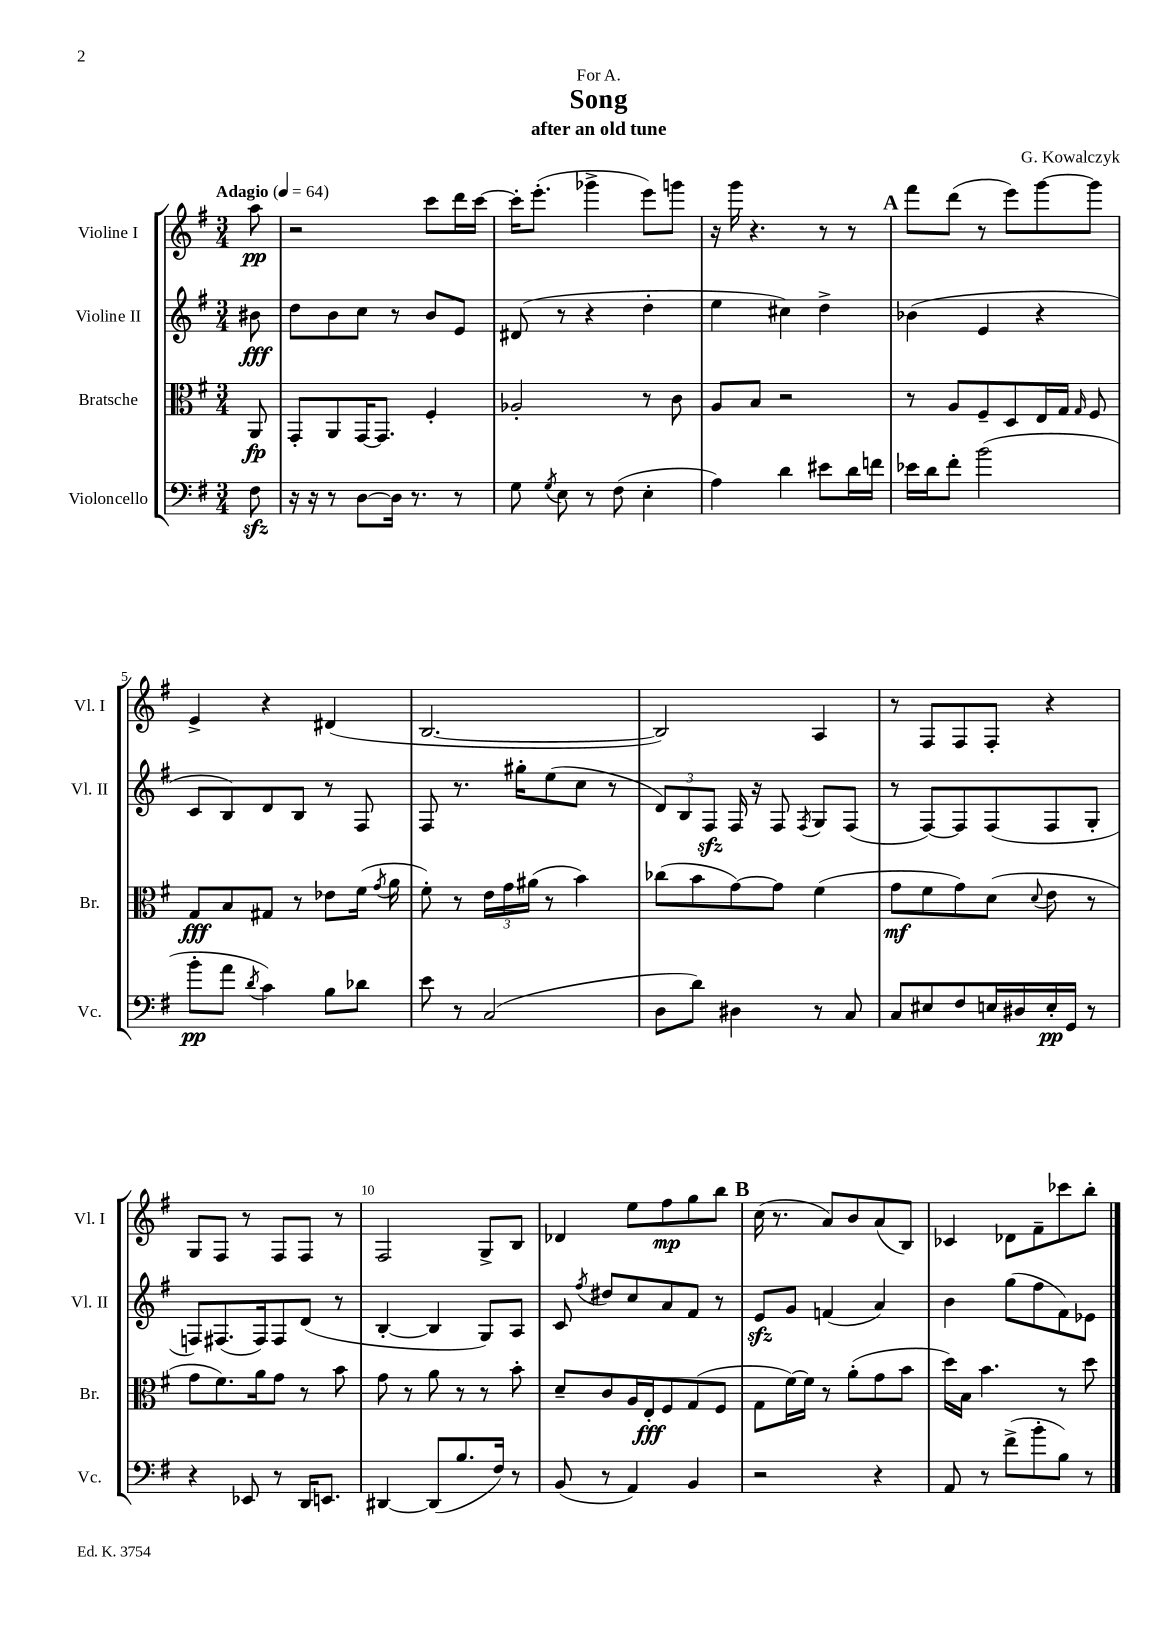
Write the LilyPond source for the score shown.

\header { title = "Song" composer = "G. Kowalczyk" subtitle = "after an old tune" dedication = "For A." }
<<
\new StaffGroup <<
\new Staff = "s0" \with { instrumentName = "Violine I" shortInstrumentName = "Vl. I" } {
    \clef treble \key g \major \numericTimeSignature \time 3/4 \partial 8 \tempo "Adagio" 4 = 64
    \autoBeamOff a''8\pp |
    r2 c'''8[ d'''16 c'''16]~ |
    c'''16[-. e'''8.]-.( ges'''4-> e'''8[) g'''8] |
    r16 g'''16 r4. r8 r8 |
    \mark \markup { \bold "A" } fis'''8[ d'''8]( r8 e'''8[) g'''8~ g'''8] |
    e'4-> r4 dis'4( |
    b2.~ |
    b2) a4 |
    r8 fis8[ fis8 fis8]-. r4 |
    g8[ fis8] r8 fis8[ fis8] r8 |
    fis2 g8[-> b8] |
    des'4 e''8[ fis''8\mp g''8 b''8] |
    \mark \markup { \bold "B" } c''16( r8. a'8[) b'8 a'8( b8]) |
    ces'4 des'8[ fis'8-- ces'''8 b''8]-. \bar "|." |
}
\new Staff = "s1" \with { instrumentName = "Violine II" shortInstrumentName = "Vl. II" } {
    \clef treble \key g \major \numericTimeSignature \time 3/4 \partial 8
    \autoBeamOff bis'8\fff |
    d''8[ b'8 c''8] r8 b'8[ e'8] |
    dis'8( r8 r4 d''4-. |
    e''4 cis''4) d''4-> |
    \mark \markup { \bold "A" } bes'4( e'4 r4 |
    c'8[ b8) d'8 b8] r8 fis8 |
    fis8 r8. gis''16[-. e''8( c''8] r8 |
    \tuplet 3/2 { d'8[) b8 fis8]\sfz } fis16 r16 fis8 \acciaccatura { fis8 } g8[ fis8]( |
    r8 fis8[~) fis8 fis8( fis8 g8]-. |
    f8[) fis8.( fis16) fis8 d'8]( r8 |
    b4~-. b4 g8[) a8] |
    c'8 \acciaccatura { fis''8 } dis''8[ c''8 a'8 fis'8] r8 |
    \mark \markup { \bold "B" } e'8[\sfz g'8] f'4( a'4) |
    b'4 g''8[( fis''8 fis'8) ees'8] \bar "|." |
}
\new Staff = "s2" \with { instrumentName = "Bratsche" shortInstrumentName = "Br." } {
    \clef alto \key g \major \numericTimeSignature \time 3/4 \partial 8
    \autoBeamOff a,8\fp |
    g,8[-. a,8 g,16~ g,8.] fis4-. |
    aes2-. r8 c'8 |
    a8[ b8] r2 |
    \mark \markup { \bold "A" } r8 a8[ fis8-- d8 e16 g16] \grace { g16 } fis8 |
    g8[\fff b8 gis8] r8 ees'8[ fis'16]( \acciaccatura { g'8 } a'16 |
    fis'8-.) r8 \tuplet 3/2 { e'16[ g'16 ais'16]( } r8 b'4) |
    ces''8[( b'8 g'8~) g'8] fis'4( |
    g'8[\mf fis'8 g'8) d'8]( \appoggiatura { d'8 } e'8 r8 |
    g'8[ fis'8.) a'16 g'8] r8 b'8 |
    g'8 r8 a'8 r8 r8 b'8-. |
    d'8[-- c'8 a16 e16-.\fff fis8 g8( fis8] |
    \mark \markup { \bold "B" } g8[ fis'16~) fis'16] r8 a'8[-.( g'8 b'8] |
    d''16[) b16] b'4. r8 d''8 \bar "|." |
}
\new Staff = "s3" \with { instrumentName = "Violoncello" shortInstrumentName = "Vc." } {
    \clef bass \key g \major \numericTimeSignature \time 3/4 \partial 8
    \autoBeamOff fis8\sfz |
    r16 r16 r8 d8[~ d16] r8. r8 |
    g8 \acciaccatura { g8 } e8 r8 fis8( e4-. |
    a4) d'4 eis'8[ d'16 f'16] |
    \mark \markup { \bold "A" } ees'16[ d'16 fis'8]-. b'2( |
    b'8[-.\pp a'8] \acciaccatura { d'8 } c'4) b8[ des'8] |
    e'8 r8 c2( |
    d8[ d'8]) dis4 r8 c8 |
    c8[ eis8 fis8 e16 dis16 e16-.\pp g,16] r8 |
    r4 ees,8 r8 d,16[ e,8.] |
    dis,4~ dis,8[( b8. fis16]) r8 |
    b,8( r8 a,4) b,4 |
    \mark \markup { \bold "B" } r2 r4 |
    a,8 r8 fis'8[->( b'8-. b8]) r8 \bar "|." |
}
>>
>>
\layout { \context { \Score \override BarNumber.break-visibility = ##(#f #t #t) barNumberVisibility = #(every-nth-bar-number-visible 5) } }
